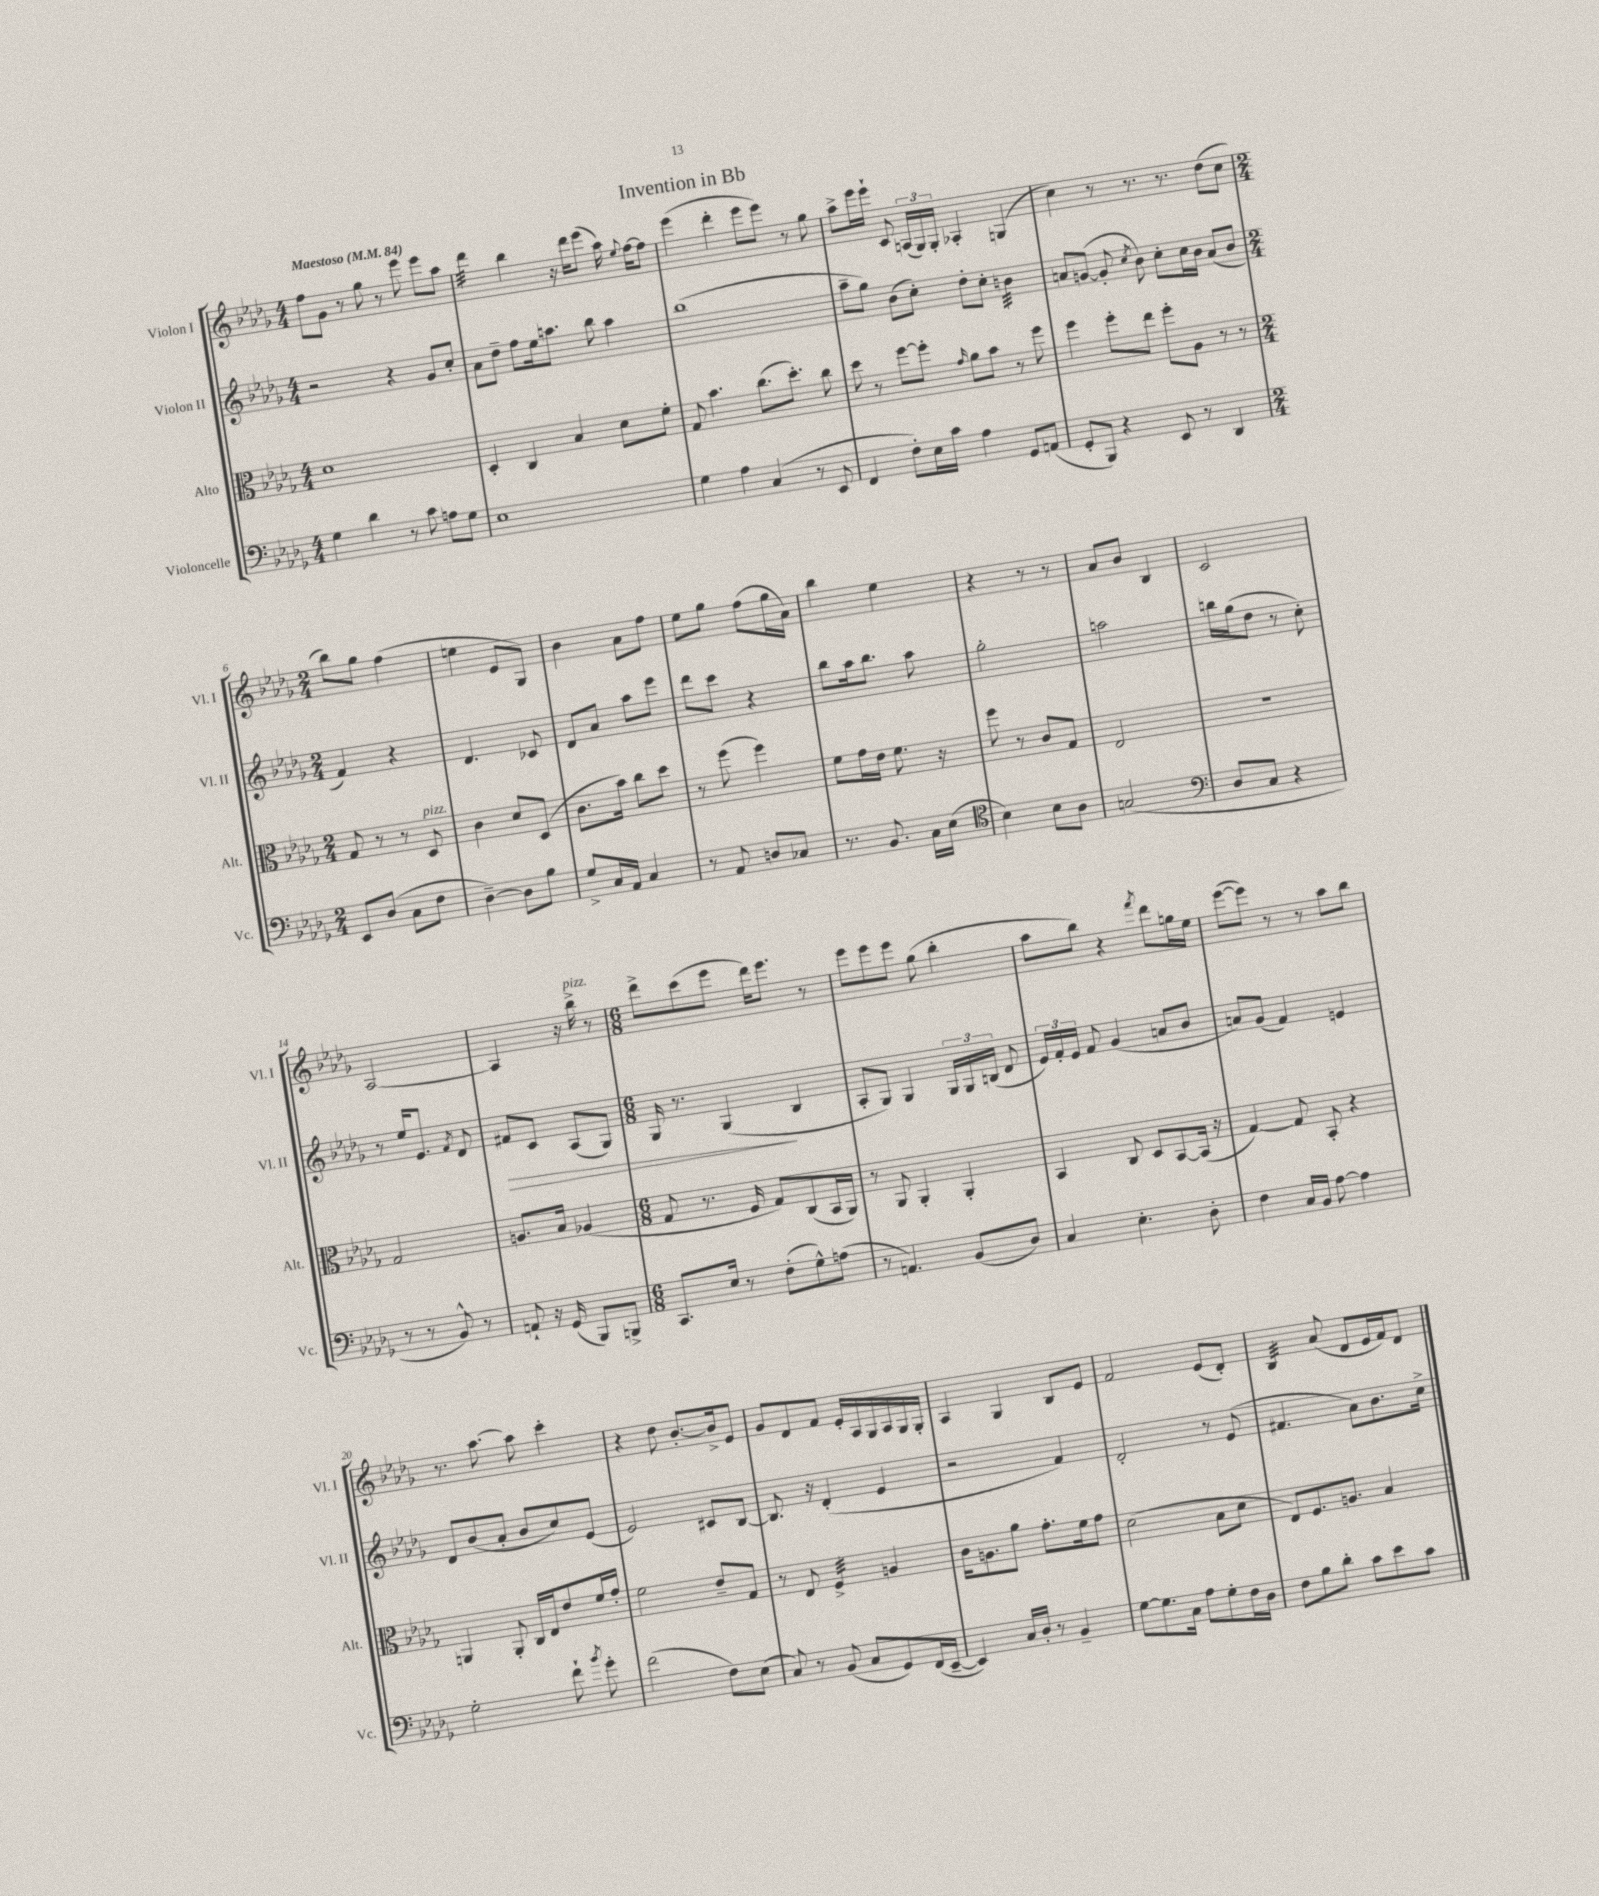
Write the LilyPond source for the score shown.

\header { title = "Invention in Bb" }
<<
\new StaffGroup <<
\new Staff = "s0" \with { instrumentName = "Violon I" shortInstrumentName = "Vl. I" } {
    \clef treble \key des \major \numericTimeSignature \time 4/4 \tempo "Maestoso" 4 = 84
    \autoBeamOff f''8[ ges'8] r8 ges''8 r8 ees'''8 ees'''8[ aes''8] |
    des'''4:32 bes''4 r16 des'''16[ ees'''8]( aes''16) \appoggiatura { ees''8 } f''16[~ f''8] |
    ees'''4( des'''4-. ees'''8[ ees'''8]) r8 ges''8 |
    aes''8[-> ees'''16 ees'''16]-! c'8 \tuplet 3/2 { a16[( ges16) ges16]-. } aes4-. g4( |
    c''4) r8 r8. r8. des''8[( c''8] |
    \numericTimeSignature \time 2/4 bes''8[) ges''8] f''4( |
    e''4 ees'8[ ges8]) |
    bes'4 aes'8[ f''8] |
    ees''8[ ges''8] f''8[( ges''16 aes'16]) |
    bes''4 ees''4 |
    r4 r8 r8 |
    aes'8[ bes'8] bes4 |
    c'2 |
    aes2~ |
    aes4 r16 bes''16->^\markup { \italic "pizz." } r8 |
    \numericTimeSignature \time 6/8 des'''8[-> c'''8( ees'''8] des'''16[) ees'''8.] r8 |
    ees'''8[ ees'''8 ees'''8] ges''8( bes''4-. |
    aes''8[ bes''8]) r4 \acciaccatura { f'''8 } des'''8[ g''16 ees''16] |
    ees'''8[~( ees'''8]) r8 r8 aes''8[ bes''8] |
    r8. aes''8.~ aes''8 c'''4-. |
    r4 des''8 bes'8.[~-. bes'16-> ees'8] |
    ges'8[ des'8 f'8] ees'16[-. aes16 ges16 aes16 ges16 ges16]-. |
    aes4 ges4 bes8[ ees'8] |
    f'2 ees'8[( des'8]-.) |
    bes4:32 aes'8( des'8[ ees'16 f'16) des'8] \bar "|." |
}
\new Staff = "s1" \with { instrumentName = "Violon II" shortInstrumentName = "Vl. II" } {
    \clef treble \key des \major \numericTimeSignature \time 4/4
    \autoBeamOff r2 r4 ges'8[ c''8]-. |
    aes'8[ des''8]-- f''8[ ees''16 a''8.] bes''8 a''4 |
    bes''1( |
    aes''8[-- ges''8]) bes'8[( c''8]-.) des''8[-. c''8]-. b'4:32 |
    a'8[ g'8]~( g'8-. \acciaccatura { c''8 } bes'8) c''8[-. c''16 bes'16] a'8[( bes'8] |
    \numericTimeSignature \time 2/4 f'4) r4 |
    des'4. ces'8 |
    des'8[ aes'8] aes''8[ ees'''8] |
    des'''8[ c'''8] r4 |
    bes''8[ aes''16 bes''8.] aes''8 |
    ges''2-. |
    a''2 |
    b''16[ ges''16( des''8] r8 c''8-.) |
    r8 ees''16[ ees'8.] \acciaccatura { f'8 } des'8 |
    fis'8[\> c'8] aes8[( ges8]) |
    \numericTimeSignature \time 6/8 ges16 r8. ges4\!( bes4 |
    aes8[-. ges8]) ges4 \tuplet 3/2 { ges16[ ges16 b16]( } des'8 |
    \tuplet 3/2 { ees'16[) f'16-. ees'16] } f'8 ges'4( a'8[ bes'8] |
    a'8[) ges'8]( f'4) e'4 |
    des'8[ bes'8( aes'8]-. bes'8[ c''8) ees'8]( |
    ees'2) cis'8[ bes8]~ |
    bes8. r16 des'4-.( ees'4 |
    r2 f'4) |
    des'2-. r8 ees'8( |
    fis'4. aes'8[) bes'8. c''16]-> \bar "|." |
}
\new Staff = "s2" \with { instrumentName = "Alto" shortInstrumentName = "Alt." } {
    \clef alto \key des \major \numericTimeSignature \time 4/4
    \autoBeamOff des'1 |
    des4-. c4 bes4 des'8[ f'8]-. |
    ges8 bes'4. c''8.[( des''8.]-.) c''8 |
    des''8 r8 f''8[~ f''8]-. \grace { ges'16 } aes'8[ bes'8] r8 f''8 |
    f''4 f''8[-. ees''8] f''8[-. aes8] r8 r8 |
    \numericTimeSignature \time 2/4 ges8 r8 r8 des8^\markup { \italic "pizz." } |
    c'4 des'8[ des8]( |
    c'8.[ bes'16]) c''8[ des''8] |
    r8 f''8( f''4) |
    f'8[ ges'16 ees'16] f'8. r16 |
    f''8 r8 c'8[ ges8] |
    ees2 |
    R2 |
    ges2 |
    a8.[ bes16] aes4( |
    \numericTimeSignature \time 6/8 ges8 r8. f16 ges8[) c8( bes,16 aes,16]) |
    r8 aes,8 aes,4-. aes,4-. |
    bes,4 c8 des8[ bes,8~ bes,16]( r16 |
    ges4~) ges8 bes,8-. r4 |
    a,4 a,8-. c16[ ees16 ees'8 f'16 ges'16]-. |
    f'2 ees'8[-- ges8] |
    r8 ees8 f4:32-> a4 |
    c'16[ a8. aes'8] ges'8.[-. f'16 ges'8] |
    des'2( bes8[ des'8] |
    ees8[) f8. a8.] bes4 \bar "|." |
}
\new Staff = "s3" \with { instrumentName = "Violoncelle" shortInstrumentName = "Vc." } {
    \clef bass \key des \major \numericTimeSignature \time 4/4
    \autoBeamOff ges4 des'4 r8 c'8 a8[ ges8] |
    ees1 |
    ges4 aes4 c4( r8 ees,8 |
    f,4 f8[-.) ees16 c'16] aes4 ges,8[ a,8]( |
    ges,8[-. bes,,8]) r4 ees,8 r8 des,4 |
    \numericTimeSignature \time 2/4 ees,8[ des8]( c8[ f8] |
    des4~--) des8[ bes8] |
    ges8[-> c16 aes,16] c4 |
    r8 aes,8 d8[ ces8] |
    r8. bes,8. c16[ ees16]( |
    \clef tenor bes4) bes8[ aes8] |
    g2( |
    \clef bass des8[ c8] r4 |
    r8 r8 bes,8-^) r8 |
    a,8-! r16 ges,16( bes,,8[) b,,8]-> |
    \numericTimeSignature \time 6/8 c,8.[ ees16] r8 f8[-.( ges8-^) a8]( |
    r8 a,4.) bes,8[( des8]) |
    c4 ees4.-. des8-. |
    f4 c16[ bes,16] aes8~ aes4 |
    ges2-. f'8-! \acciaccatura { bes'8 } ges'8-. |
    f'2( f8[) ees8]( |
    c8) r8 bes,8( c8[ ges,8) f,16( ees,16]~-- |
    ees,4) c16[ des16]-. r8 bes,4-- |
    ges8[~ ges8. c16] aes8[ ges8-. f16 des16] |
    f8[ bes8 des'8]-. c'8[ ees'8 c'8] \bar "|." |
}
>>
>>
